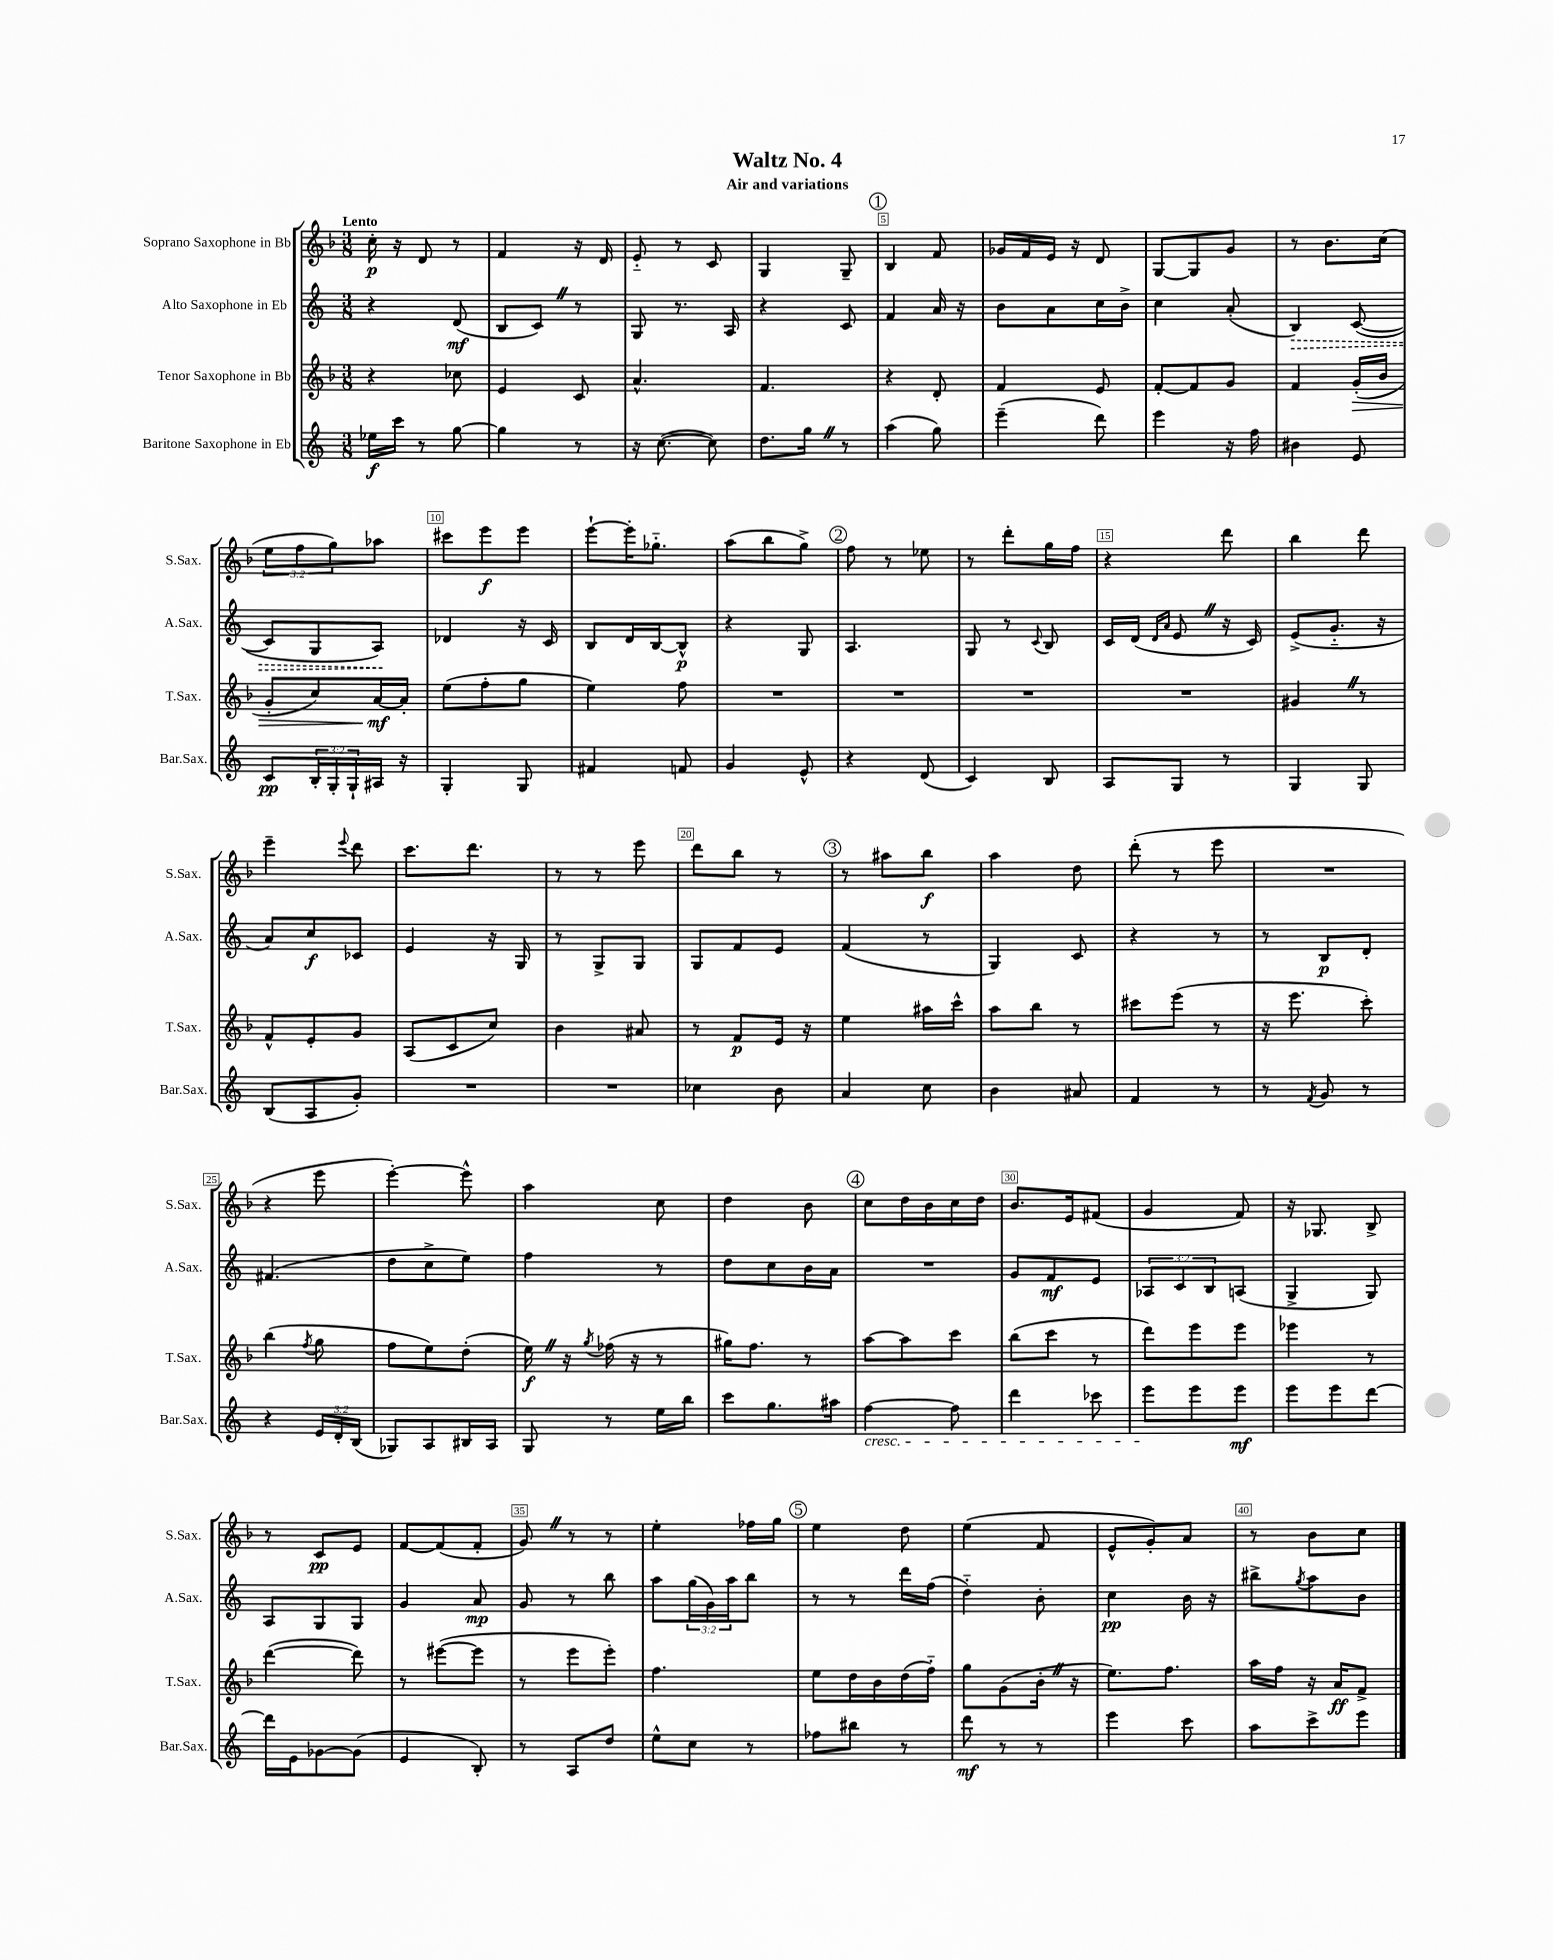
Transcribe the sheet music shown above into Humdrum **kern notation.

**kern	**kern	**kern	**kern
*staff4	*staff3	*staff2	*staff1
*clefG2	*clefG2	*clefG2	*clefG2
*k[]	*k[b-]	*k[]	*k[b-]
*M3/8	*M3/8	*M3/8	*M3/8
16ee-	4r	4r	16cc'
16ccc	.	.	16r
8r	.	.	8d
[8gg	8cc-	(8d	8r
=	=	=	=
4gg]	4e	8B	4f
.	.	8c)	.
8r	8c	8r	16r
.	.	.	16d
=	=	=	=
16r	4.a^^	8G	8e'~
([8.cc	.	.	.
.	.	8.r	8r
8cc])	.	.	8c
.	.	16A	.
=	=	=	=
8.dd	4.f	4r	4G
16gg	.	.	.
8r	.	8c	8G~
=	=	=	=
(4aa	4r	4f	4B-
8gg)	8d'	16a	8f
.	.	16r	.
=	=	=	=
(4eee~	4f	8b	16g-
.	.	.	16f
.	.	8a	16e
.	.	.	16r
8ddd)	8e	16cc	8d
.	.	16b^	.
=	=	=	=
4eee	[8f'	4cc	[8G
.	8f]	.	8G]
16r	8g	(8a'	8g
16ff	.	.	.
=	=	=	=
4b#	4f	4B)	8r
.	.	.	8.b-
8e	(16g'	([8c	.
.	16b-	.	(16cc
=	=	=	=
8c	8g'	8c]	12ee
.	.	.	12ff
24B'	8cc)	8G	.
24G'	.	.	12gg)
24G`	.	.	.
16A#	[16a	8A)	8aa-
16r	16a']	.	.
=	=	=	=
4G'	(8ee	4d-	8ccc#
.	8ff'	.	8eee
8G	8gg	16r	8eee
.	.	16c	.
=	=	=	=
4f#	4ee)	8B	[8eee`
.	.	16d	16eee']
.	.	[16B	8.gg-'~
8f	8ff	8B^^]	.
=	=	=	=
4g	4.r	4r	(8aa
.	.	.	8bb-
8e^^	.	8G	8gg^)
=	=	=	=
4r	4.r	4.A	8ff
.	.	.	8r
(8d	.	.	8ee-
=	=	=	=
4c)	4.r	8G	8r
.	.	8r	8ddd'
.	.	8qqc	.
8B	.	8B	16gg
.	.	.	16ff
=	=	=	=
8A	4.r	16c	4r
.	.	(16d	.
.	.	16qqd	.
.	.	16qqa	.
8G	.	8e	.
8r	.	16r	8ddd
.	.	16c)	.
=	=	=	=
4G	4g#	(8e^	4bb-
.	.	8.g'~	.
8G	8r	.	8ddd
.	.	16r	.
=	=	=	=
(8B	8f^^	8a)	4eee~
8A	8e'	8cc	.
.	.	.	8qqeee
8g')	8g	8c-	8ddd
=	=	=	=
4.r	(8A	4e	8.ccc
.	8c	.	.
.	.	.	8.ddd
.	8cc)	16r	.
.	.	16G	.
=	=	=	=
4.r	4b-	8r	8r
.	.	8G^	8r
.	8a#	8G	8eee
=	=	=	=
4cc-	8r	8G	8ddd
.	8f	8f	8bb-
8b	16e	8e	8r
.	16r	.	.
=	=	=	=
4a	4ee	(4f	8r
.	.	.	8aa#
8cc	16aa#	8r	8bb-
.	16ccc^^	.	.
=	=	=	=
4b	8aa	4G)	4aa
.	8bb-	.	.
8a#	8r	8c	8dd
=	=	=	=
4f	8ccc#	4r	(8ddd'
.	(8eee	.	8r
8r	8r	8r	8eee
=	=	=	=
8r	16r	8r	4.r
.	8.eee	.	.
8qf	.	.	.
8g	.	8B	.
8r	8ccc')	8d'	.
=	=	=	=
4r	(4bb-	(4.f#	4r
.	8qff	.	.
24e	8gg	.	8eee
24d'	.	.	.
(24B	.	.	.
=	=	=	=
8G-)	8ff	8dd	[4eee')
8A	8ee)	8cc^	.
16B#	(8dd'	8ee)	8eee^^]
16A	.	.	.
=	=	=	=
8G	16ee)	4ff	4aa
.	16r	.	.
.	8qgg	.	.
8r	(16ff-	.	.
.	16r	.	.
16ee	8r	8r	8cc
16bb	.	.	.
=	=	=	=
8ccc	16gg#)	8dd	4dd
.	8.ff	.	.
8.gg	.	8cc	.
.	8r	16b	8b-
16aa#	.	16a	.
=	=	=	=
[4ff	[8aa	4.r	8cc
.	8aa]	.	16dd
.	.	.	16b-
8ff]	8ccc	.	16cc
.	.	.	16dd
=	=	=	=
4ddd	(8bb-	8g	8.b-
.	8ccc	8f	.
.	.	.	16e
8ccc-	8r	8e	(8f#
=	=	=	=
8eee	8ddd)	12A-	4g
.	.	12c	.
8eee	8eee	.	.
.	.	12B	.
8eee	8eee	(8A	8f)
=	=	=	=
8eee	4eee-	4G^	16r
.	.	.	8.G-
8eee	.	.	.
[8ddd	8r	8G)	8B-^
=	=	=	=
16ddd]	([4ddd	8A	8r
16e	.	.	.
[8g-	.	8G	8c
(8g-]	8ddd])	8G	8e
=	=	=	=
4e	8r	4g	[8f
.	([8eee#	.	(8f]
8B')	8eee#]	8a	8f'
=	=	=	=
8r	8r	8g	8g)
8A	8eee	8r	8r
8dd	8eee')	8bb	8r
=	=	=	=
8ee^^	4.ff	8aa	4ee'
8cc	.	(24gg	.
.	.	24g)	.
.	.	24aa	.
8r	.	8bb	16ff-
.	.	.	16gg
=	=	=	=
8ff-	8ee	8r	4ee
8bb#	16dd	8r	.
.	16b-	.	.
8r	(16dd	16ddd	8dd
.	16ff'~)	(16ff	.
=	=	=	=
8ddd	8gg	4dd'~)	(4ee
8r	(8g	.	.
8r	16b-'	8b'	8f
.	16r	.	.
=	=	=	=
4eee	8.ee)	4cc	8e^^
.	.	.	8g')
.	8.ff	.	.
8ccc	.	16b	8a
.	.	16r	.
=	=	=	=
8aa	16aa	8bb#^	8r
.	16ff	.	.
.	.	8qgg	.
8ccc^	16r	8aa	8b-
.	16a	.	.
8eee	8f^	8b	8cc
==	==	==	==
*-	*-	*-	*-
